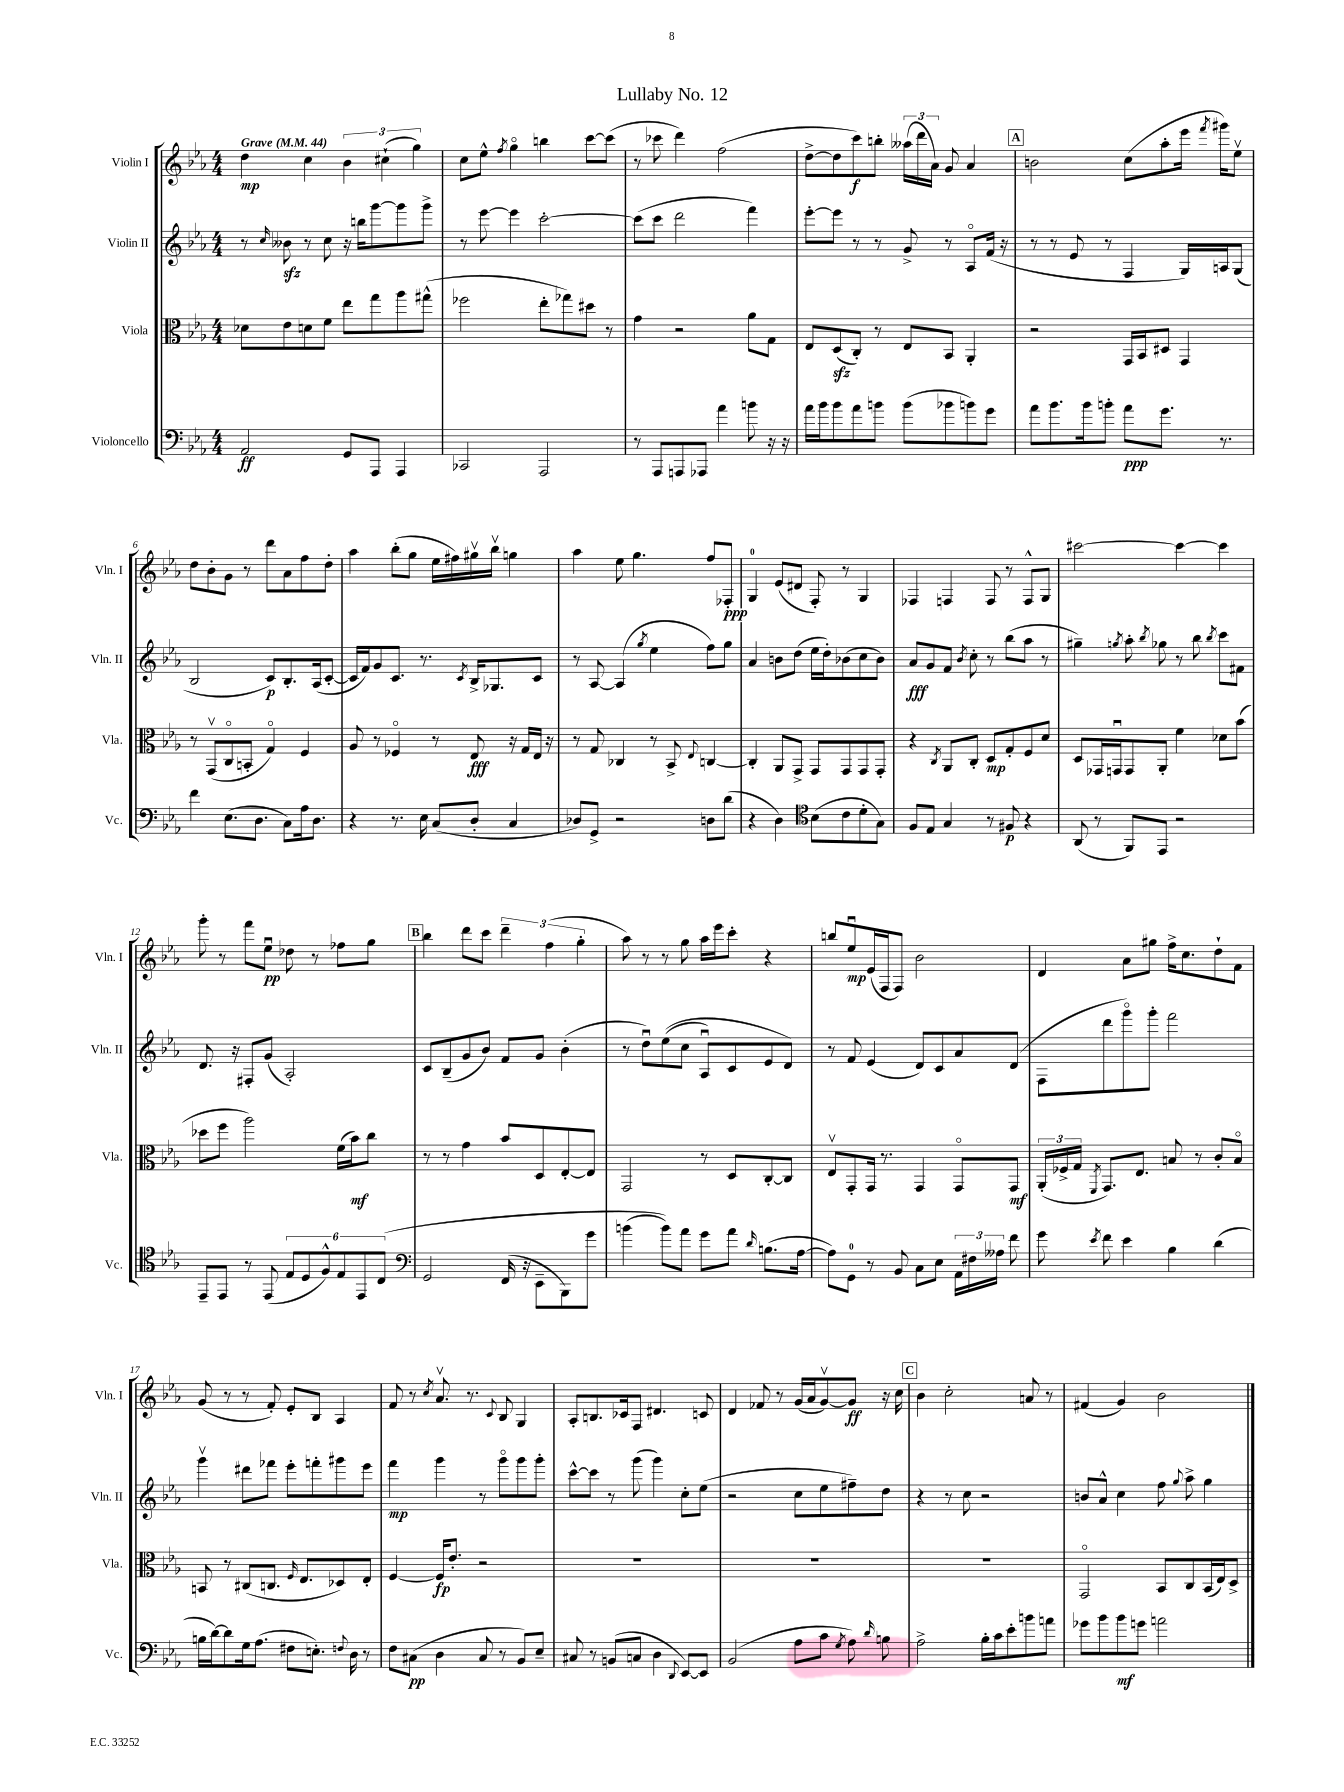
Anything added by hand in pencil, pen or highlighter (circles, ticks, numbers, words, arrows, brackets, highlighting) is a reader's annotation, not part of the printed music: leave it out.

**kern	**kern	**kern	**kern
*staff4	*staff3	*staff2	*staff1
*clefF4	*clefC3	*clefG2	*clefG2
*k[b-e-a-]	*k[b-e-a-]	*k[b-e-a-]	*k[b-e-a-]
*M4/4	*M4/4	*M4/4	*M4/4
*MM44	*MM44	*MM44	*MM44
2AA-	8d-	8r	4dd
.	.	16qqcc	.
.	8e-	8b--	.
.	8d	8r	4cc
.	8f	8cc	.
8GG	8ee-	16r	6b-
.	.	16bb	.
8AAA-	8gg	[8ggg	.
.	.	.	(6cc#`
4AAA-	8aa-	8ggg]	.
.	.	.	6gg)
.	(8gg#^^	8ggg^	.
=	=	=	=
2CC-	2ff-	8r	8cc
.	.	[8eee-	8ee-^^
.	.	.	8qff
.	.	4eee-]	4ggo
2AAA-	8ee-'	[2ccc'	4bb
.	8gg-)	.	.
.	8dd#	.	[8ccc
.	8r	.	(8ccc]
=	=	=	=
8r	4g	(8ccc]	8r
8AAA-	.	8ccc	8ccc-
8AAA	2r	2ddd	4ddd)
8AAA-	.	.	.
4a-	.	.	(2ff
8b	8a-	4fff)	.
16r	8G	.	.
16r	.	.	.
=	=	=	=
16a-	8E-	[8eee-'	[8dd^
16b-	.	.	.
8b-	(8D	8eee-]	8dd]
8a-	8C')	8r	8ccc)
8b	8r	8r	8bb'
(8b	8E-	8g^	(24aa--
.	.	.	24ddd
.	.	.	24a-)
8b-	8BB-	8r	8g
8b)	4AA-'	8A-o	4a-
8g	.	(16f	.
.	.	16r	.
=	=	=	=
8a-	2r	8r	2b
8.b-	.	8r	.
.	.	8e-	.
16b-	.	.	.
8b'	.	8r	.
8a-	16GG	4F	(8cc
.	16BB-	.	.
8.g	8D#	.	8aa-'
.	4GG	16G)	16eee-
.	.	.	8qfff
8.r	.	16A	16ggg#)
.	.	(8G	8ee-v
=	=	=	=
4f	8r	2B-	8dd
.	(8GGv	.	8b-'
(8.E-	8Co	.	8g
.	8BB'	.	8r
8.D	.	.	.
.	4Go)	8c)	8ddd
8C)	.	8.B-'	8a-
16A-	4F	.	8ff
8.D	.	(16A-	.
.	.	[8c'	8dd'
=	=	=	=
4r	8A-	16c]	4aa-
.	.	16f)	.
.	8r	8g	.
8.r	4F-o	8.c	(8bb-'
.	.	.	8gg
16E-	.	8.r	.
(8C	8r	.	16ee-
.	.	.	16ff#)
.	.	8qc	.
8D'	8E-	16B-^	16gg#v
.	.	8.G-	16bb-v
4C	16r	.	4gg
.	16G	.	.
.	16E-	8c	.
.	16r	.	.
=	=	=	=
8D-)	8r	8r	4aa-
8GG^	8G	[8A-	.
2r	4C-	(4A-]	8ee-
.	.	.	4.gg
.	.	8qgg	.
.	8r	4ee-	.
.	8BB-^	.	.
.	8qqE-	.	.
8D	[4C	8ff)	8ff
(8d	.	8gg	8F-'
=	=	=	=
4r	4C']	4a-	4G
4D)	8AA-	8b	(8e-
.	8GG^	(8dd	8d#
*clefC4	*	*	*
(8B-	8GG	16ee-	8F')
.	.	16dd')	.
8c	8GG	(8b-	8r
8d'	8GG	8cc	4G
8G)	8GG'	8b-)	.
=	=	=	=
8F	4r	8a-	4F-
8E-	.	8g	.
.	8qC	.	.
4G	8AA-	8f	4F
.	.	8qb-	.
.	8C'	8cc'	.
8r	8D	8r	8F
8F#	8G'	(8bb-	8r
4r	8F	8aa-	8F^^
.	8d	8r	8G
=	=	=	=
(8AA-	8D	4gg#~)	[2ccc#
8r	16GG-	.	.
.	16GGu	.	.
.	.	8qgg	.
8FF)	8GG	8aa-'	.
.	.	8qbb-	.
8EE-	8AA-'	8gg-	.
2r	4f	8r	4ccc#_
.	.	8bb-	.
.	.	8qbb-	.
.	8d-	8ccc	4ccc#]
.	(8b-	8f#	.
=	=	=	=
8EE-~	8dd-	8.d	8ggg'
8EE-	8ff	.	8r
.	.	16r	.
8r	2aa-)	8F#'	8fff
(8EE-	.	(8g	8ee-u
12E-	.	2A-')	8dd-
12D	.	.	.
.	.	.	8r
12F^^)	.	.	.
12E-	(16f	.	8ff-
.	16b-)	.	.
12EE-	.	.	.
.	8cc	.	8gg
&(12C	.	.	.
=	=	=	=
*clefF4	*	*	*
2GG	8r	8c	4bb-
.	8r	(8B-~	.
.	4g	8g	8ddd
.	.	8b-)	8ccc
(16FF	8b-	8f	6ddd~
16r	.	.	.
8EE-~	8D	8g	.
.	.	.	(6ff
8BBB-)	[8E-'	(4b-'	.
.	.	.	6gg'
8g	8E-]	.	.
=	=	=	=
(4b	2GG	8r	8aa-)
.	.	8ddu)	8r
8b)&)	.	&((8ee-	8r
8a-	.	8cc	8gg
8g	8r	8A-u)	16aa-
.	.	.	16eee-
8a-	8D	8c	8ccc'
16qqd	.	.	.
(8.B	[8C'	8e-	4r
.	8C]	8d&)	.
[16A-	.	.	.
=	=	=	=
8A-])	8E-v	8r	8bb
8GG	8GG'	8f	8ee-u
8r	16GG	(4e-	(16e-
.	8.r	.	16F
8BB-	.	.	8F)
8C	4GG	8d)	2b-
8E-	.	8c	.
24AA-	8GGo	8a-	.
24F#	.	.	.
24A--	.	.	.
8f	8GG	(8d	.
=	=	=	=
8g	(24AA-'	8F	4d
.	24F-^	.	.
.	24G	.	.
8qe-	8qFF	.	.
8f	8.GG)	8ddd	.
4e-	.	8gggo)	8a-
.	8.E-	.	.
.	.	8ggg'	8gg#
4B-	8B	2fff	16ff^
.	.	.	8.cc
.	8r	.	.
(4d	8c'	.	8dd`
.	8Bo	.	8f
=	=	=	=
16B	8BB	4gggv	(8g
[16d)	.	.	.
8d]	8r	.	8r
16G	(8C#	8ddd#	8r
(8.A-	.	.	.
.	8.C	8fff-	8f')
8F#	.	8eee-'	8e-'
.	16qqF	.	.
.	8.E-	.	.
8.E')	.	8fff'	8B-
.	8D-)	8ggg#	4A-
8qqF	.	.	.
16D	.	.	.
8r	8E-'	8eee-	.
=	=	=	=
8F	[4F	4fff	8f
(8C#	.	.	8r
.	.	.	8qcc
4D	16F]	4ggg	8.a-v
.	8.e-'	.	.
.	.	.	8.r
8C#	2r	8r	.
.	.	.	8qqc
8r	.	8gggo	8B-
8BB-)	.	8ggg	4G
8E-~	.	8ggg'	.
=	=	=	=
8C#	1r	[8ccc^^	8A-'
8r	.	8ccc]	8.B
(8BB	.	8r	.
.	.	.	16c-
8C	.	(8ggg	8F
4D	.	4ggg)	4.d#
8qqDD	.	.	.
[8EE-)	.	8cc'	.
8EE-]	.	(8ee-	8c
=	=	=	=
(2BB-	1r	2r	4d
.	.	.	8f-
.	.	.	8r
8A-	.	8cc	(16g
.	.	.	16a-
8c	.	8ee-	[8gv)
8qG	.	.	.
8A-)	.	8ff#~)	8g]
16qqd	.	.	.
8B	.	8dd	16r
.	.	.	16cc
=	=	=	=
2A-^	1r	4r	4b-
.	.	8r	2cc'
.	.	8cc	.
16B-'	.	2r	.
16c	.	.	.
8e-'	.	.	.
8b	.	.	8a
8a	.	.	8r
=	=	=	=
8g-	2GGo	8b	(4f#
8b-	.	8a-^^	.
8b-	.	4cc	4g)
8g	.	.	.
2a	8BB-	8ff	2b-
.	.	8qqgg	.
.	8C	8aa-^	.
.	(16BB-	4gg	.
.	16E-)	.	.
.	8D^	.	.
==	==	==	==
*-	*-	*-	*-
